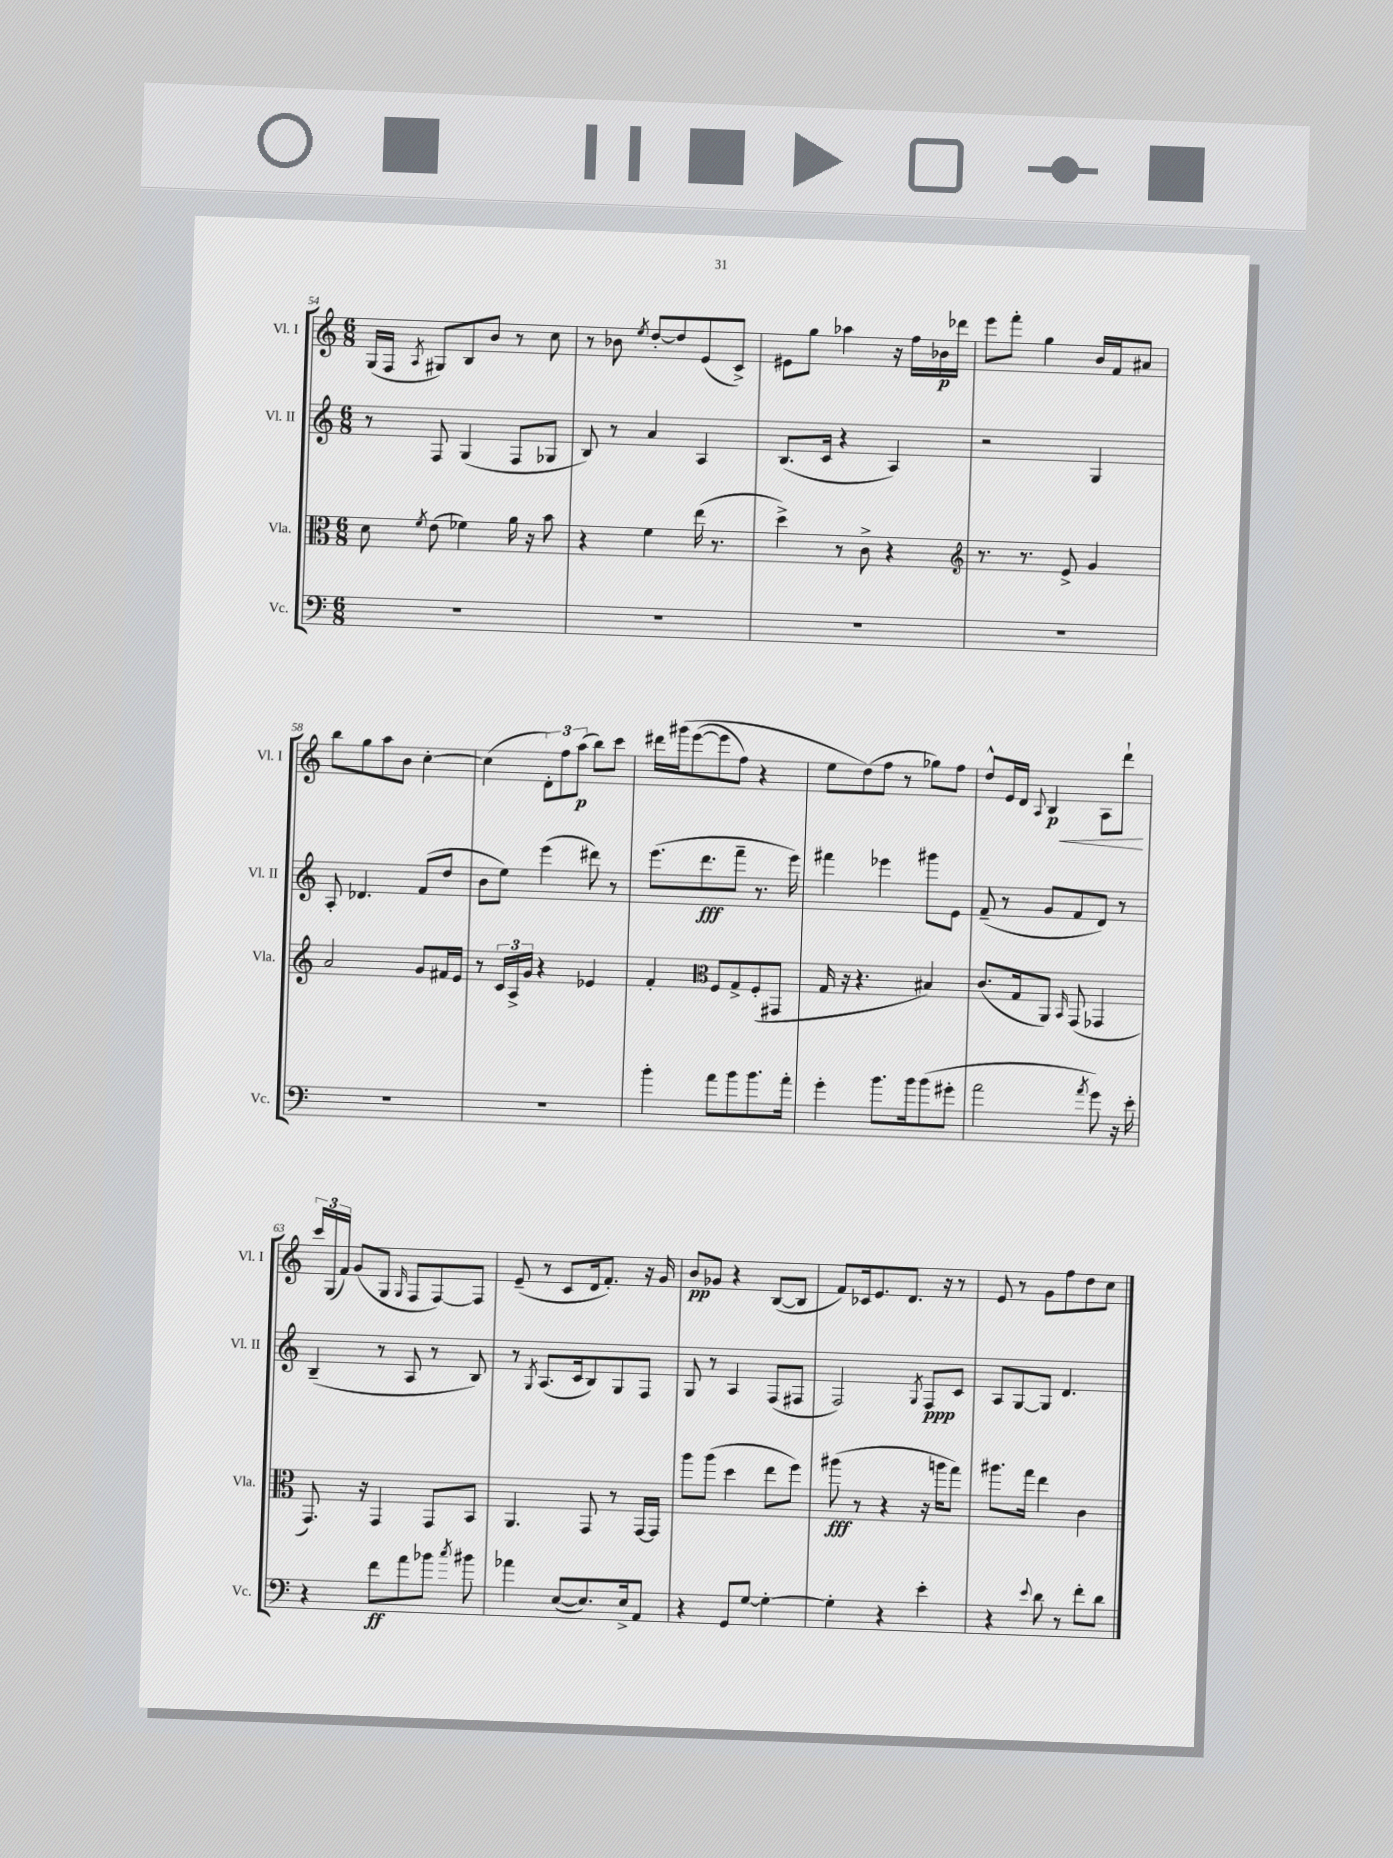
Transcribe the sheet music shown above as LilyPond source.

<<
\new StaffGroup <<
\new Staff = "s0" \with { instrumentName = "Vl. I" shortInstrumentName = "Vl. I" } {
    \clef treble \key c \major \numericTimeSignature \time 6/8
    \autoBeamOff g16[( f16] \acciaccatura { a8 } gis8[) b8 b'8] r8 c''8 |
    r8 bes'8 \acciaccatura { e''8 } d''8[~-. d''8 e'8( c'8]->) |
    eis'8[ g''8] aes''4 r16 f''16[ bes'16\p des'''16] |
    e'''8[ f'''8]-. g''4 b'16[ f'16 ais'8] |
    b''8[ g''8 a''8 b'8] c''4~-. |
    c''4( \tuplet 3/2 { d'8[-.) f''8 a''8]\p( } b''8[) c'''8] |
    dis'''16[ gis'''16\( e'''8~( e'''8 f''8]) r4 |
    e''8[ d''8(\) f''8] r8 ges''8[) f''8] |
    d''8[-^ e'16 d'16] \appoggiatura { a8 } b4\p\< a8[ d'''8]-!\! |
    \tuplet 3/2 { c'''16[ g16( f'16]) } g'8[( g8] \grace { g16 } f8[ f8~) f8] |
    e'8--( r8 c'8[ d'16 f'8.]-.) r16 g'16 |
    b'8[\pp ges'8] r4 b8[~( b8] |
    f'8[) ces'16 e'8. d'8.] r16 r8 |
    e'8 r8 g'8[ f''8 d''8 c''8] \bar "|." |
}
\new Staff = "s1" \with { instrumentName = "Vl. II" shortInstrumentName = "Vl. II" } {
    \clef treble \key c \major \numericTimeSignature \time 6/8
    \autoBeamOff r8 f8 g4( f8[ ges8] |
    b8) r8 a'4 a4 |
    b8.[( c'16] r4 a4) |
    r2 g4 |
    a8-. des'4. f'8[( d''8] |
    b'8[ e''8]) e'''4( dis'''8) r8 |
    e'''8.[( d'''8.\fff f'''8]-- r8. e'''16) |
    fis'''4 ees'''4 gis'''8[ e'8] |
    f'8--( r8 g'8[ f'8 d'8]) r8 |
    b4--( r8 a8 r8 b8) |
    r8 \acciaccatura { g8 } a8.[( c'16 b8) g8 f8] |
    g8 r8 a4 f8[( fis8] |
    f2) \acciaccatura { g8 } f8[\ppp c'8] |
    a8[ g8~ g8] d'4. \bar "|." |
}
\new Staff = "s2" \with { instrumentName = "Vla." shortInstrumentName = "Vla." } {
    \clef alto \key c \major \numericTimeSignature \time 6/8
    \autoBeamOff d'8 \acciaccatura { f'8 } e'8( fes'4) a'16 r16 b'8 |
    r4 f'4 e''16( r8. |
    d''4->) r8 c'8-> r4 |
    \clef treble r8. r8. e'8-> g'4 |
    a'2 g'8[ fis'16 e'16] |
    r8 \tuplet 3/2 { c'16[ a16-> g'16] } r4 ees'4 |
    f'4-. \clef alto f8[ g8-> f8-.( gis,8] |
    g16 r16 r4. bis4) |
    c'8.[( g16 a,8]) \grace { b,16 } g,8( ges,4 |
    g,8.) r16 g,4 g,8[ b,8] |
    a,4. g,8 r8 g,16[~ g,16] |
    a''8[ a''8]( d''4 e''8[ f''8]) |
    ais''8\fff( r8 r4 r16 a''16[ g''8]) |
    ais''8.[ g''16] e''4 c'4 \bar "|." |
}
\new Staff = "s3" \with { instrumentName = "Vc." shortInstrumentName = "Vc." } {
    \clef bass \key c \major \numericTimeSignature \time 6/8
    \autoBeamOff R2. |
    R2. |
    R2. |
    R2. |
    R2. |
    R2. |
    b'4-. a'8[ b'8 b'8. a'16]-. |
    g'4-. b'8.[ b'16 b'8( gis'8]-. |
    a'2 \acciaccatura { a'8 } g'8) r16 e'16-. |
    r4 f'8[\ff a'8 bes'8] \acciaccatura { c''8 } bis'8 |
    aes'4 e8[~( e8.) e16-> a,8] |
    r4 g,8[ g8]~ g4~-. |
    g4-. r4 e'4-. |
    r4 \appoggiatura { e'8 } d'8 r8 f'8[-. d'8] \bar "|." |
}
>>
>>
\layout { \context { \Score currentBarNumber = #54 } }
